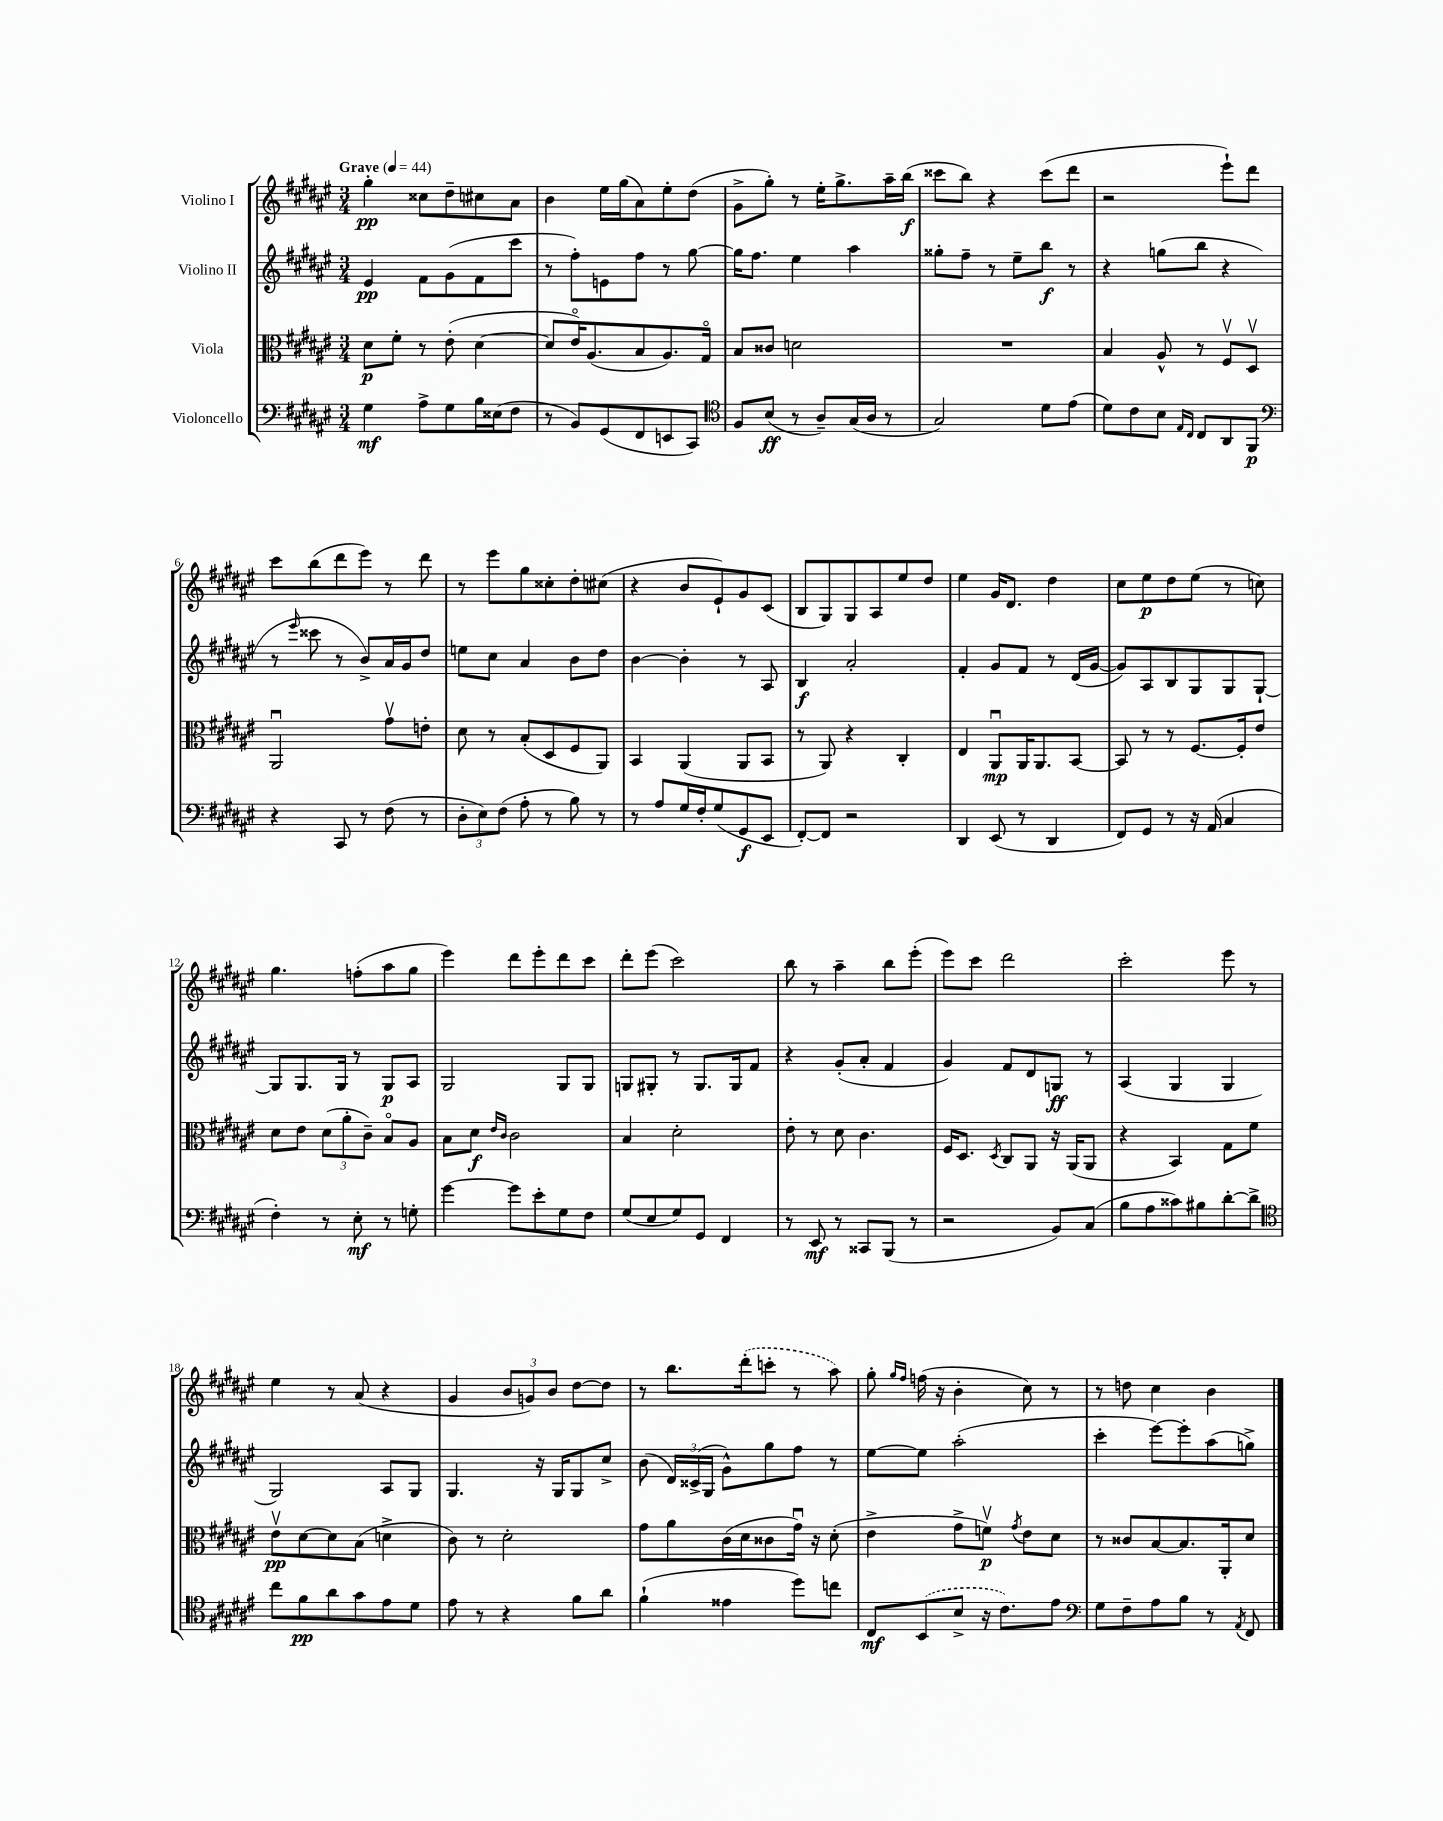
<<
\new StaffGroup <<
\new Staff = "s0" \with { instrumentName = "Violino I" } {
    \clef treble \key fis \major \numericTimeSignature \time 3/4 \tempo "Grave" 4 = 44
    \autoBeamOff gis''4-.\pp cisis''8[ dis''8-- cis''8 ais'8] |
    b'4 eis''16[ gis''16( ais'8) eis''8-. dis''8]( |
    gis'8[-> gis''8]-.) r8 eis''16[-. gis''8.-> ais''16-- b''16]\f( |
    cisis'''8[ b''8]) r4 cisis'''8[( dis'''8] |
    r2 eis'''8[-!) dis'''8] |
    cis'''8[ b''8( dis'''8 eis'''8]) r8 dis'''8 |
    r8 eis'''8[ gis''8 cisis''8-. dis''8-. cis''8]( |
    r4 b'8[ eis'8-!) gis'8 cis'8]( |
    b8[ gis8) gis8 ais8 eis''8 dis''8] |
    eis''4 gis'16[ dis'8.] dis''4 |
    cis''8[ eis''8\p dis''8 eis''8]( r8 c''8) |
    gis''4. f''8[-.( ais''8 gis''8] |
    eis'''4) dis'''8[ eis'''8-. dis'''8 cis'''8] |
    dis'''8[-. eis'''8]( cis'''2) |
    b''8 r8 ais''4-- b''8[ eis'''8]-.( |
    eis'''8[) cis'''8] dis'''2 |
    cis'''2-. eis'''8 r8 |
    eis''4 r8 ais'8( r4 |
    gis'4 \tuplet 3/2 { b'8[ g'8) b'8] } dis''8[~ dis''8] |
    r8 b''8.[ \once \slurDashed dis'''16-.( c'''8]-. r8 ais''8) |
    gis''8-. \grace { gis''16[ fis''16] } f''16( r16 b'4-. cis''8) r8 |
    r8 d''8 cis''4 b'4 \bar "|." |
}
\new Staff = "s1" \with { instrumentName = "Violino II" } {
    \clef treble \key fis \major \numericTimeSignature \time 3/4
    \autoBeamOff eis'4\pp fis'8[ gis'8( fis'8 cis'''8] |
    r8 fis''8[-.) e'8 fis''8] r8 gis''8~ |
    gis''16[ fis''8.] eis''4 ais''4 |
    gisis''8[-. fis''8]-- r8 eis''8[-- b''8]\f r8 |
    r4 g''8[( b''8] r4 |
    r8 \grace { eis'''16 } cisis'''8 r8 b'8[->) ais'16 gis'16 dis''8] |
    e''8[ cis''8] ais'4 b'8[ dis''8] |
    b'4~ b'4-. r8 ais8 |
    b4\f ais'2-. |
    fis'4-. gis'8[ fis'8] r8 dis'16[( gis'16]~ |
    gis'8[) ais8 b8 gis8 gis8 gis8]~-! |
    gis8[ gis8. gis16] r8 gis8[\p ais8] |
    gis2 gis8[ gis8] |
    g8[ gis8]-. r8 gis8.[ gis16 fis'8] |
    r4 gis'8[-.( ais'8]-. fis'4 |
    gis'4) fis'8[ dis'8 g8]\ff r8 |
    ais4( gis4 gis4 |
    gis2) ais8[ gis8] |
    gis4. r16 gis16[ gis8 cis''8]-> |
    b'8( \tuplet 3/2 { dis'16[) cisis'16->( gis16] } gis'8[-^) gis''8 fis''8] r8 |
    eis''8[~ eis''8] ais''2-.( |
    cis'''4-. eis'''8[~) eis'''8-. ais''8( g''8]->) \bar "|." |
}
\new Staff = "s2" \with { instrumentName = "Viola" } {
    \clef alto \key fis \major \numericTimeSignature \time 3/4
    \autoBeamOff dis'8[\p fis'8]-. r8 eis'8-.( dis'4~ |
    dis'8[ eis'16\flageolet) ais8.( b8 ais8.) gis16]\flageolet |
    b8[ cisis'8] d'2 |
    R2. |
    b4 ais8-^ r8 fis8[\upbow dis8]\upbow |
    ais,2\downbow gis'8[\upbow e'8]-. |
    dis'8 r8 b8[-.( dis8 fis8 ais,8]) |
    b,4 ais,4( ais,8[ b,8] |
    r8 ais,8) r4 cis4-. |
    eis4 ais,8[\downbow\mp ais,16 ais,8. b,8]~ |
    b,8 r8 r8 fis8.[~ fis16-. eis'8] |
    dis'8[ eis'8] \tuplet 3/2 { dis'8[( ais'8-. cis'8]--) } b8[\flageolet ais8] |
    b8[ dis'8]\f \grace { eis'16[ cis'16] } cis'2 |
    b4 dis'2-. |
    eis'8-. r8 dis'8 cis'4. |
    fis16[ dis8.] \acciaccatura { dis8 } cis8[ ais,8] r16 ais,16[( ais,8] |
    r4 b,4) gis8[ fis'8] |
    eis'8[\upbow\pp dis'8~ dis'8 b8]( d'4-> |
    cis'8) r8 dis'2-. |
    gis'8[ ais'8 cis'16( dis'16 cisis'8 gis'16]\downbow) r16 dis'8-.( |
    eis'4-> gis'8[-> f'8]\upbow\p) \acciaccatura { gis'8 } eis'8[ dis'8] |
    r8 cisis'8[ b8~ b8. ais,16-. dis'8] \bar "|." |
}
\new Staff = "s3" \with { instrumentName = "Violoncello" } {
    \clef bass \key fis \major \numericTimeSignature \time 3/4
    \autoBeamOff gis4\mf ais8[-> gis8 b16 eisis16( fis8] |
    r8 b,8[) gis,8( fis,8 e,8 cis,8]) |
    \clef tenor fis8[ b8]\ff( r8 ais8[--) gis16( ais16] r8 |
    gis2) dis'8[ eis'8]( |
    dis'8[) cis'8 b8] \grace { eis16[ cis16] } cis8[ ais,8 fis,8]\p |
    \clef bass r4 cis,8 r8 fis8( r8 |
    \tuplet 3/2 { dis8[-. eis8) fis8]( } ais8-. r8 b8) r8 |
    r8 ais8[ gis16 fis16-. gis8( gis,8\f eis,8] |
    fis,8[~-.) fis,8] r2 |
    dis,4 eis,8( r8 dis,4 |
    fis,8[) gis,8] r8 r16 ais,16( cis4 |
    fis4-.) r8 eis8-.\mf r8 g8-. |
    gis'4~ gis'8[ eis'8-. gis8 fis8] |
    gis8[( eis8 gis8) gis,8] fis,4 |
    r8 eis,8\mf r8 cisis,8[ b,,8]( r8 |
    r2 b,8[) cis8]( |
    b8[ ais8 cisis'8) bis8 dis'8~-. dis'8]-> |
    \clef tenor cis''8[ fis'8\pp ais'8 gis'8 eis'8 dis'8] |
    eis'8 r8 r4 fis'8[ ais'8] |
    fis'4-!( eisis'4 dis''8[) c''8] |
    cis8[\mf \once \slurDashed b,8( b8]-> r16 cis'8.[) eis'8] |
    \clef bass gis8[ fis8-- ais8 b8] r8 \acciaccatura { ais,8 } fis,8 \bar "|." |
}
>>
>>
